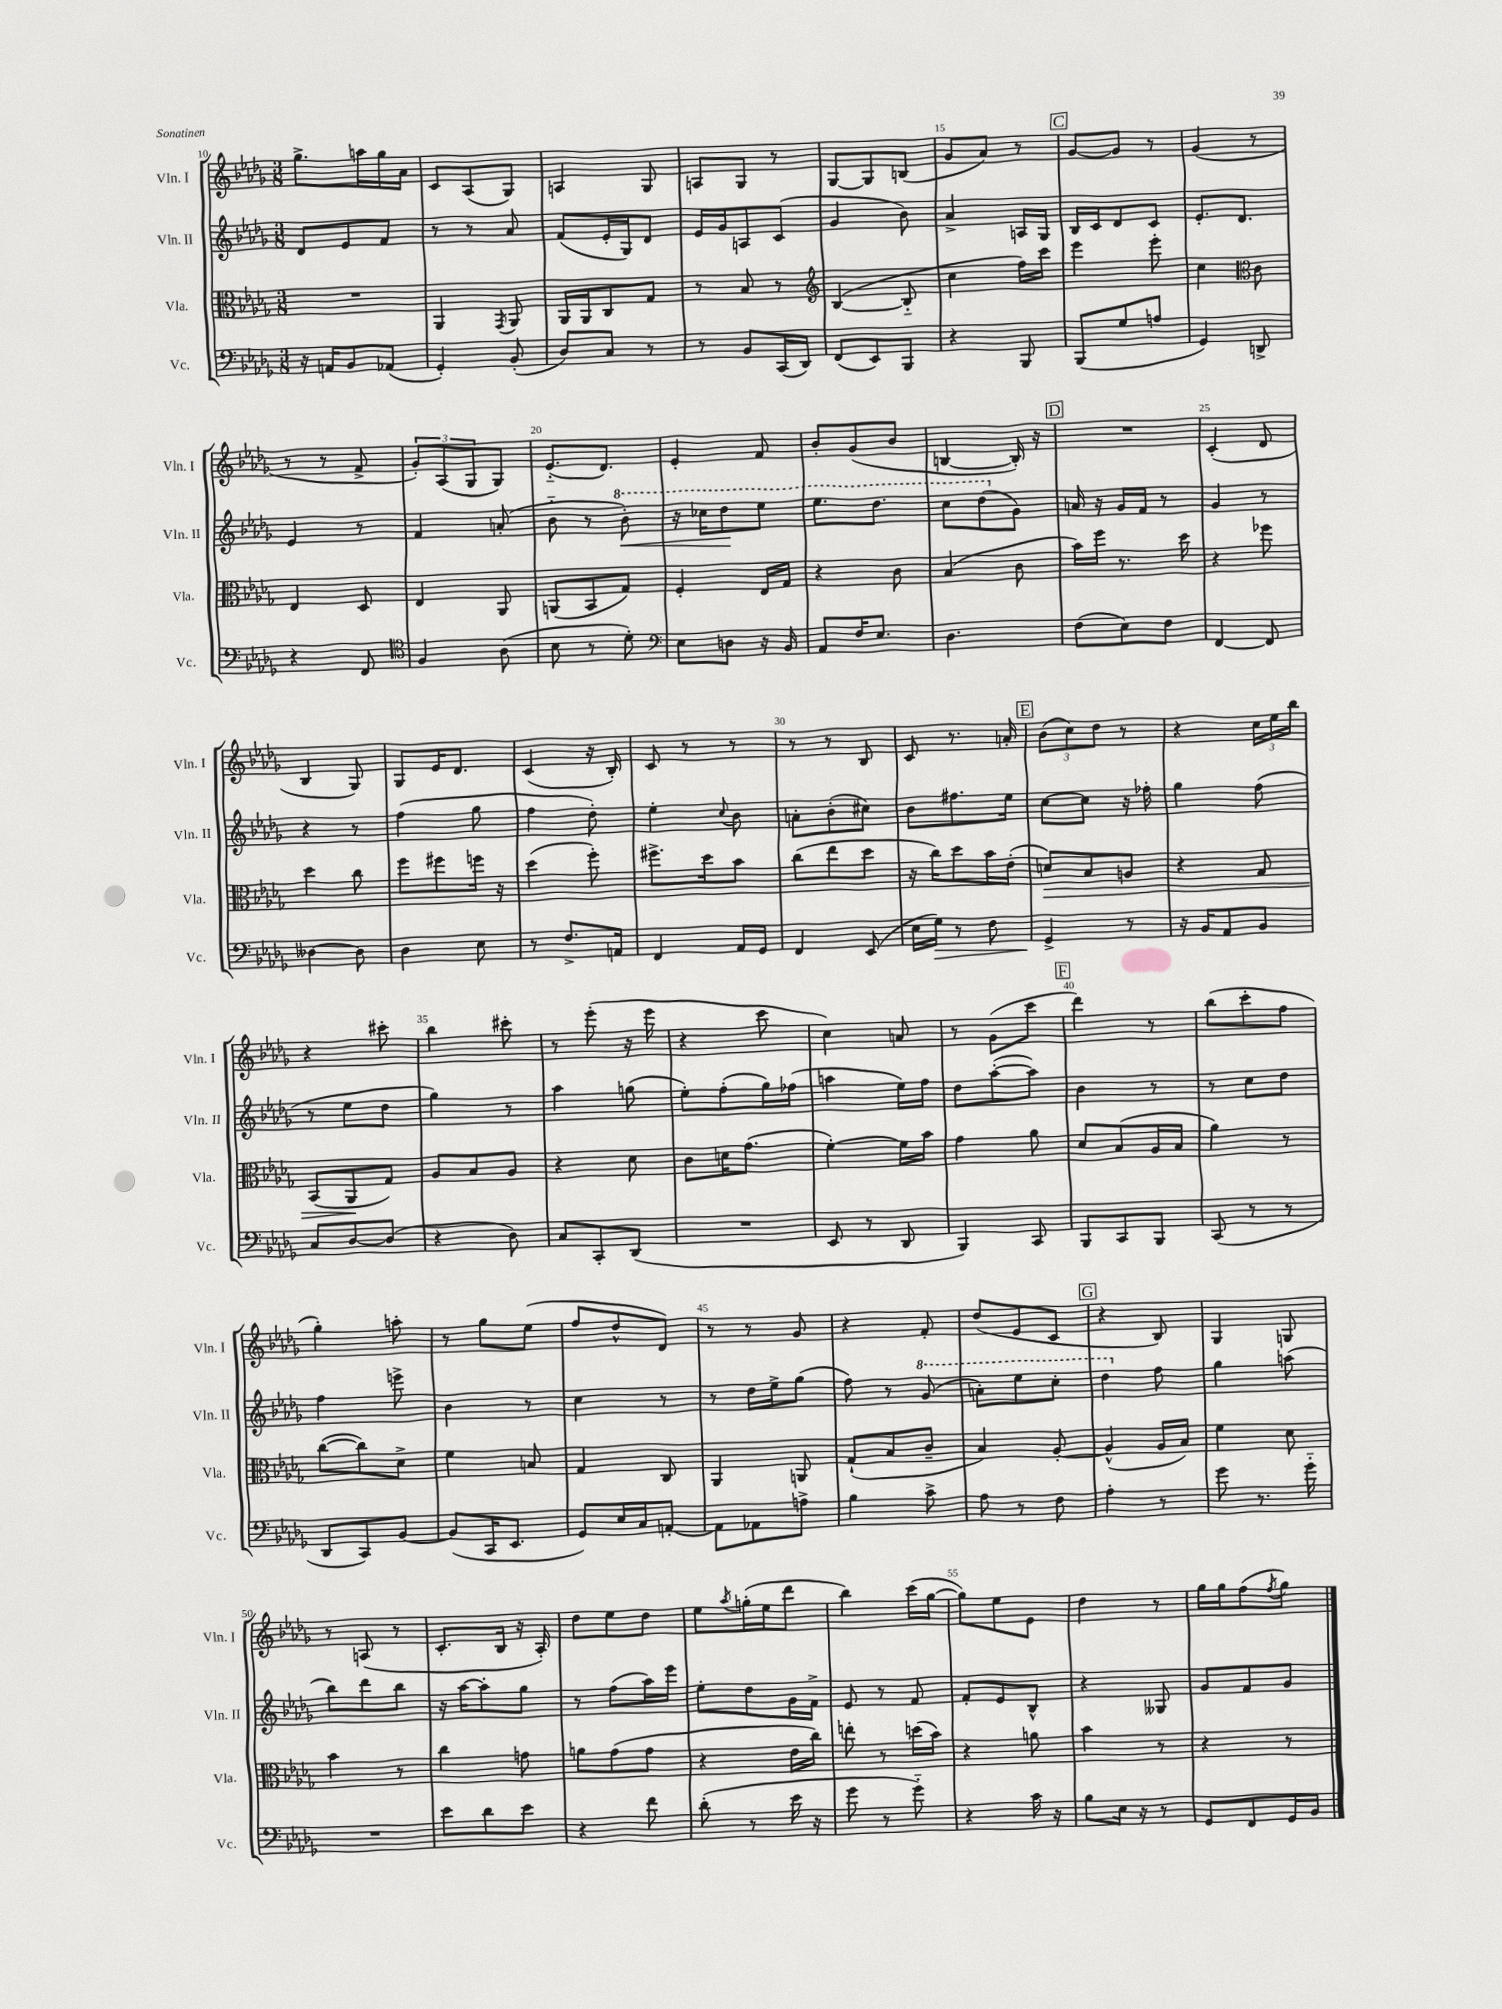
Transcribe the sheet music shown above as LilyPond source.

<<
\new StaffGroup <<
\new Staff = "s0" \with { instrumentName = "Vln. I" shortInstrumentName = "Vln. I" } {
    \clef treble \key des \major \numericTimeSignature \time 3/8
    ges''8.-> a''16 ges''16 aes'16 |
    c'8 aes8( ges8) |
    a4 ges8 |
    a8 ges8 r8 |
    ges8~ ges8 b8( |
    ges'8 aes'8) r8 |
    \mark \markup { \box "C" } ges'8~ ges'8 r8 |
    ges'4( r8 |
    r8 r8 f'8-> |
    \tuplet 3/2 { ges'8-.) aes8( ges8 } ges8) |
    ees'8.-_( des'8.) |
    ees'4-. f'8 |
    bes'8-. ges'8( bes'8 |
    b4~ b16-.) r16 |
    \mark \markup { \box "D" } R4. |
    c'4-.( des'8 |
    bes4 ges8) |
    ges8 ees'16 des'8. |
    c'4( r16 bes16-.) |
    c'8 r8 r8 |
    r8 r8 bes8 |
    c'8 r8. a'16-. |
    \mark \markup { \box "E" } \tuplet 3/2 { bes'8( c''8) des''8 } r8 |
    r4 \tuplet 3/2 { c''16 ees''16 bes''16 } |
    r4 cis'''8-. |
    bes''4 cis'''8-. |
    r8 ees'''8-.( r16 ees'''16 |
    r4 c'''8 |
    c''4) a'8 |
    r8 ges'8( c'''8 |
    \mark \markup { \box "F" } des'''4) r8 |
    bes''8( c'''8-. f''8 |
    ges''4-.) a''8-. |
    r8 ges''8 ees''8( |
    f''8 des''8-^ des'8) |
    r8 r8 ges'8 |
    r4 f'8-. |
    des''8( ees'8 c'8 |
    \mark \markup { \box "G" } r4 bes8) |
    ges4 g8 |
    r8 a8( r8 |
    c'8.-. bes16 r16 aes16-.) |
    des''8 ees''8 des''8 |
    ees''8 \acciaccatura { aes''8 } g''16-.( ees''16 des'''8 |
    bes''4) c'''16( ges''16~ |
    ges''8) ees''8 ees'8 |
    des''4 r8 |
    ges''16 ges''16 f''8( \acciaccatura { f''8 } ges''8) \bar "|." |
}
\new Staff = "s1" \with { instrumentName = "Vln. II" shortInstrumentName = "Vln. II" } {
    \clef treble \key des \major \numericTimeSignature \time 3/8
    des'8 ees'8 f'8 |
    r8 r8 aes'8 |
    f'8( ees'16-. ges16) des'8 |
    ees'16 ges'16 a8 c'8( |
    ges'4 bes'8) |
    aes'4-> a16 ges16 |
    \mark \markup { \box "C" } bes16 c'16 des'8 c'8 |
    ees'8.-. des'8. |
    ees'4 r8 |
    f'4 a'8-.( |
    bes'8-_ r8 \ottava #1 bes''8-.\<) |
    r16 ces'''16 des'''8\! ees'''8 |
    ees'''8. des'''8. |
    c'''8 des'''8( \ottava #0 ges'8) |
    \mark \markup { \box "D" } a'16 r16 ges'16 f'16 r8 |
    ges'4 r8 |
    r4 r8 |
    f''4( ges''8 |
    f''4 des''8-.) |
    ees''4-. \appoggiatura { c''8 } bes'8 |
    a'8-. bes'8-.( cis''8) |
    bes'8 fis''8. ees''16 |
    \mark \markup { \box "E" } c''8~ c''8 r16 fes''16-. |
    ges''4 f''8( |
    r8 ees''8 des''8 |
    ges''4) r8 |
    aes''4 g''8( |
    ees''8-.) f''8-.( ges''16) fes''16( |
    a''4 ees''16) f''16 |
    des''8 aes''8~-.( aes''8) |
    \mark \markup { \box "F" } bes'4 r8 |
    r8 c''8 des''8 |
    f''4 e'''8-> |
    bes'4 r8 |
    c''4 r8 |
    r8 des''16 ees''16-> ges''8( |
    f''8) r8 \ottava #1 ges''8( |
    a''8-.) ees'''8 c'''8-. |
    \mark \markup { \box "G" } des'''4 \ottava #0 f''8 |
    ges''4 a''8( |
    bes''8) des'''8 bes''8 |
    r16 aes''16~ aes''8-. ges''8 |
    r8 f''8( aes''16) ees'''16 |
    ees''8-. des''8 ges'16 f'16-> |
    ees'8 r8 f'8 |
    f'8-. ees'8 bes8-^ |
    r4 geses8 |
    ges'8 f'8 ges'8 \bar "|." |
}
\new Staff = "s2" \with { instrumentName = "Vla." shortInstrumentName = "Vla." } {
    \clef alto \key des \major \numericTimeSignature \time 3/8
    R4. |
    aes,4 \acciaccatura { ges,8 } aes,8 |
    aes,16 aes,16 c8 ges8 |
    r8 bes8 r8 |
    \clef treble bes4~( bes8-_ |
    c''4 f''16) c'''16 |
    \mark \markup { \box "C" } ees'''4 ees'''8-. |
    c''4 \clef alto c'8 |
    ees4 des8 |
    ees4 aes,8 |
    a,8( bes,8 ges8) |
    f4-. ees16 ges16 |
    r4 c'8 |
    bes4( c'8 |
    \mark \markup { \box "D" } bes'16) f''16 r8. des''16 |
    r4 fes''8 |
    des''4 c''8 |
    f''8 fis''8 f''16 r16 |
    des''4( f''8-.) |
    fis''8.-> des''16 bes'8 |
    c''8( ees''8 des''8 |
    r16 c''16) des''8 bes'16 ees'16-.( |
    \mark \markup { \box "E" } d'8\>) bes8 a8 |
    r4 ges8 |
    bes,8( aes,8\! ges8) |
    aes8 bes8 aes8 |
    r4 des'8 |
    c'8 d'16 ges'8.( |
    f'4~-.) f'16 bes'16 |
    ges'4 aes'8 |
    \mark \markup { \box "F" } des'8 bes8( aes16 bes16 |
    aes'4) r8 |
    c''8~( c''8) des'8-> |
    f'4 b8 |
    ges4 c8 |
    aes,4 a,8 |
    ges8-!( bes8 c'8-- |
    bes4) aes8~-. |
    \mark \markup { \box "G" } aes4-^( aes16 bes16) |
    f'4 des'8 |
    bes'4 r8 |
    c''4 g'8 |
    a'8 ges'8( ges'8 |
    r4 ees'16 c''16) |
    e''8-. r8 d''16( bes'16) |
    r4 a'8 |
    bes'4 r8 |
    r4 r8 \bar "|." |
}
\new Staff = "s3" \with { instrumentName = "Vc." shortInstrumentName = "Vc." } {
    \clef bass \key des \major \numericTimeSignature \time 3/8
    r16 a,16 bes,8 aes,8( |
    ges,4-.) bes,8-.( |
    des8) c8 r8 |
    r8 bes,8 c,16( des,16) |
    f,8( ees,8) bes,,8 |
    r4 bes,,8 |
    \mark \markup { \box "C" } bes,,8( ges8 a8 |
    ges,4) d,8-> |
    r4 f,8 |
    \clef tenor f4 aes8( |
    bes8 r8 des'8-.) |
    \clef bass ees8 d8 r16 bes,16 |
    aes,8 f16 ees8. |
    des4. |
    \mark \markup { \box "D" } f8( ees8) f8 |
    f,4~ f,8 |
    deses4~ deses8 |
    des4 ees8 |
    r8 f8.-> a,16 |
    f,4 aes,16 ges,16 |
    f,4 ees,8( |
    ees16 ges16\>) r8 f8 |
    \mark \markup { \box "E" } ges,4->\! r8 |
    r16 bes,16 aes,8 bes,8 |
    c8 des8~ des8( |
    r4 des8) |
    c8 c,8-. des,8( |
    R4. |
    ees,8 r8 des,8 |
    bes,,4) c,8 |
    \mark \markup { \box "F" } bes,,8 c,8 bes,,8 |
    c,8( r8 r8 |
    des,8 c,8) bes,8~ |
    bes,8( c,16 ees,8. |
    ges,8) ees16 c16 a,8~-. |
    a,8 aes,8 a8-> |
    bes4 c'8-> |
    aes8 r8 f8 |
    \mark \markup { \box "G" } aes4-. r8 |
    ges'8 r8. ges'16-_ |
    R4. |
    ees'8 des'8 ees'8 |
    r4 f'8 |
    des'8-.( r8 ees'16 r16 |
    ges'8 r8 ges'8-_) |
    r4 c'16 r16 |
    bes8 ees16 r16 r8 |
    ges,8 f,8 ges,16 bes,16 \bar "|." |
}
>>
>>
\layout { \context { \Score currentBarNumber = #10 \override BarNumber.break-visibility = ##(#f #t #t) barNumberVisibility = #(every-nth-bar-number-visible 5) } }
